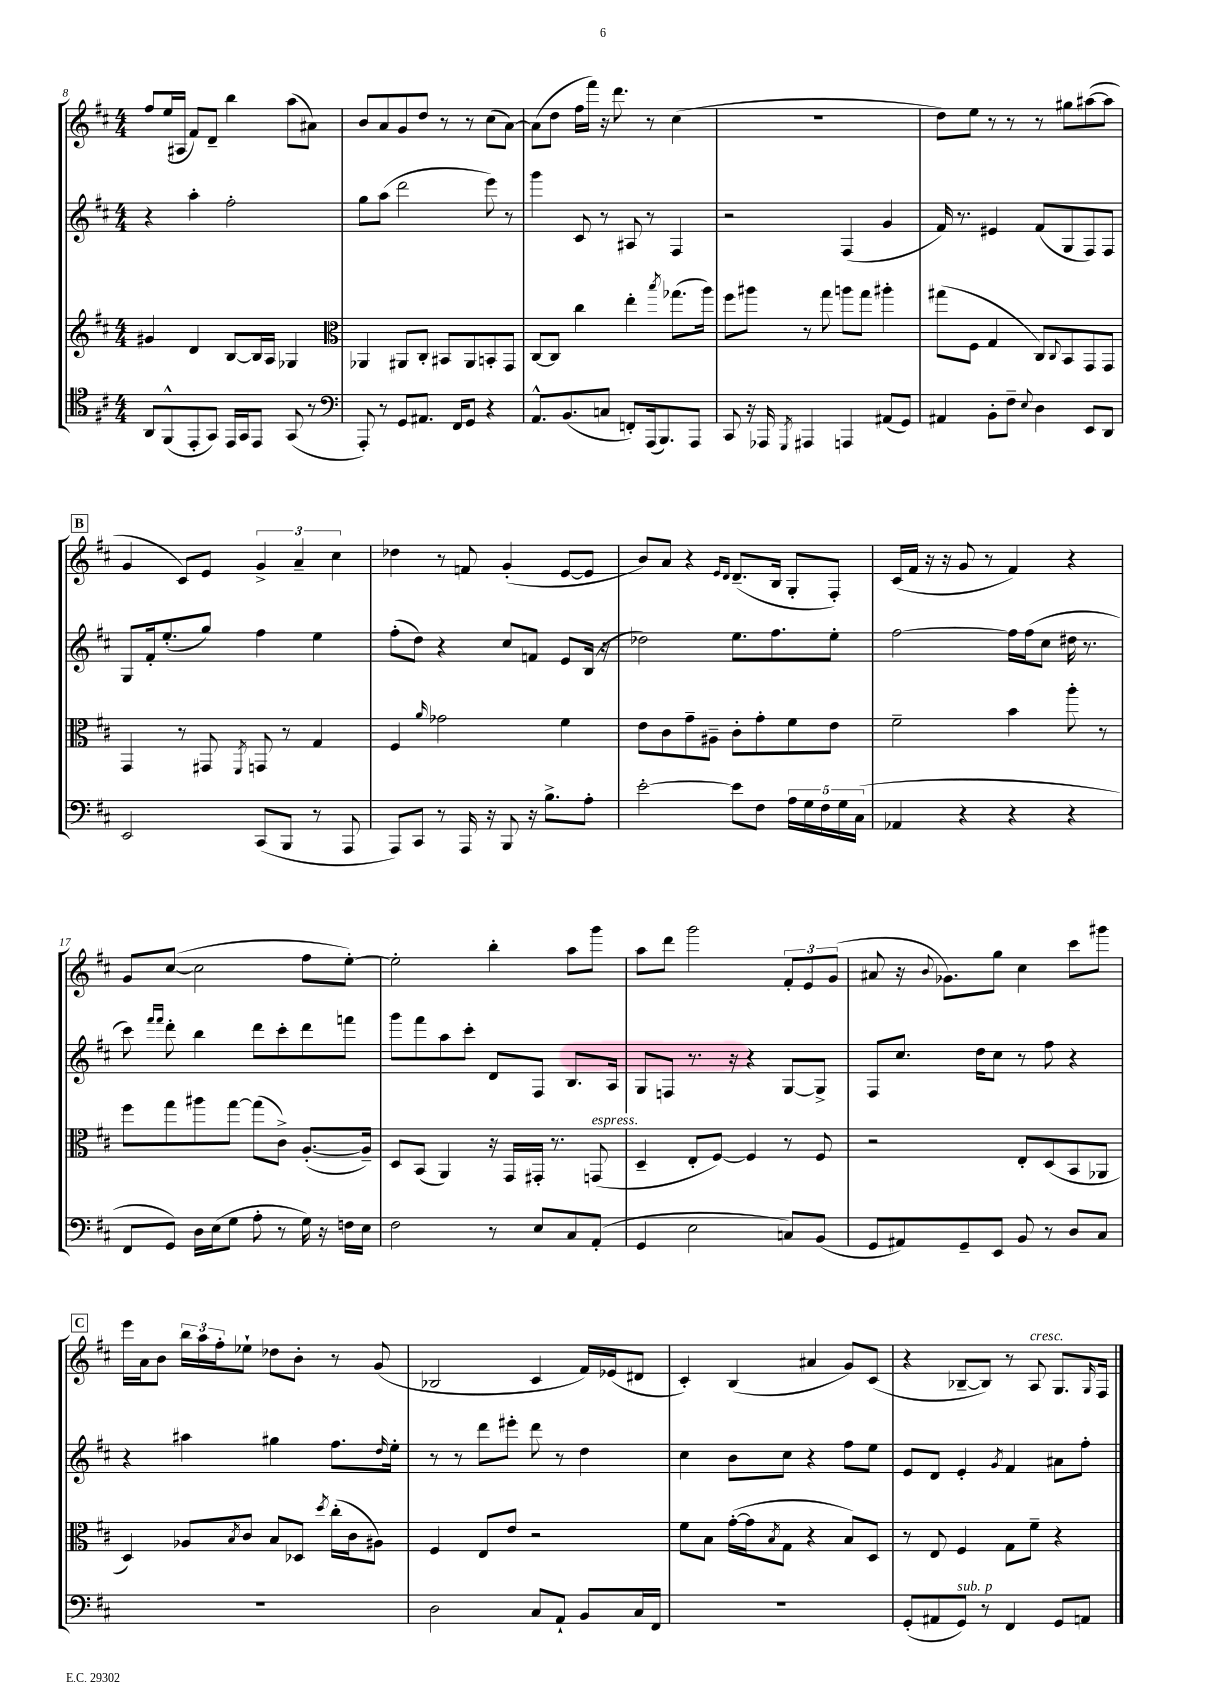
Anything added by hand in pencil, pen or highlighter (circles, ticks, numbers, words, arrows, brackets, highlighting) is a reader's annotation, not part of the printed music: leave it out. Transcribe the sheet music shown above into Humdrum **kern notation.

**kern	**kern	**kern	**kern
*part4	*part3	*part2	*part1
*staff4	*staff3	*staff2	*staff1
*clefC4	*clefG2	*clefG2	*clefG2
*k[f#c#]	*k[f#c#]	*k[f#c#]	*k[f#c#]
*M4/4	*M4/4	*M4/4	*M4/4
=8	=8	=8	=8
8AA/L	4g#X/	4r	8ff#/L
(8FF#^^/	.	.	(16ee/L
.	.	.	16A#X/JJ
8EE'/	4d/	4aa'\	8f#/L)
8GG/J)	.	.	8d~/J
16EE/LL	[8B/L	2ff#'\	4bb\
16GG/J	.	.	.
8EE/J	16B/L]	.	.
.	16A/JJ	.	.
(8GG/	4G-X/	.	(8aa\L
8r	.	.	8a#X\J)
=9	=9	=9	=9
*clefF4	*clefC3	*	*
8AAA'/)	4AA-X/	8gg\L	8b/L
8r	.	(8aa\J	8a/
8GG/L	8AA#X/L	2ddd\	8g/
8.AA#X/J	8C#'/J	.	8dd/J
.	8BB#X/L	.	8r
16FF#/KL	.	.	.
8GG/J	8AA#/	.	8r
4r	8BBn'/	8eee\)	(8cc#\L
.	8GG/J	8r	[8a\J)
=10	=10	=10	=10
8.AA^^/L	[8C#/L	4ggg\	(8a\L]
.	8C#/J]	.	8dd\J
(8.BB/	.	.	.
.	4cc#\	8c#/	16ff#\LL
.	.	.	16fff#\JJ)
8Cn/J	.	8r	16r
.	.	.	8.ddd\
8FFn'/L)	4ee'\	8A#X/	.
(16AAA/k	.	8r	8r
8.BBB/)	.	.	.
.	8qbb/	.	.
.	(8.gg-X\L	4F#/	(4cc#\
8AAA/J	.	.	.
.	16aa\Jk)	.	.
=11	=11	=11	=11
8CC#/	8ff#\L	2r	1r
16r	8aa#X\J	.	.
16AAA-X/	.	.	.
8qGGG/	.	.	.
4AAA#X/	8r	.	.
.	8gg\	.	.
4AAAn/	8aan\L	(4F#/	.
.	8gg\J	.	.
(8AA#X/L	4aa#X'\	4g/	.
8GG/J)	.	.	.
=12	=12	=12	=12
4AA#X/	(8gg#X\L	16f#/)	8dd\L)
.	.	8.r	.
.	8F#\J	.	8ee\J
8BB'\L	4G/	4e#X/	8r
8F#~\J	.	.	8r
8qqE/	.	.	.
4D\	8C#/L)	(8f#/L	8r
.	8qqC#/	.	.
.	8BB/	8G/	8gg#X\L
8EE/L	8GG/	8F#/)	([8aa#X\
8DD/J	8GG/J	8F#/J	8aa#\J]
!!LO:LB:g=z
!!LO:REH:place=s1:t=B
=13	=13	=13	=13
2EE/	4GG/	8G/L	4g/
.	.	16f#'/k	.
.	.	(8.ee'/	.
.	8r	.	8c#/L)
.	8GG#X/	8gg/J)	8e/J
.	8qFF#/	.	.
(8CC#/L	8GGn/	4ff#\	6g^/
8BBB/J	8r	.	.
.	.	.	6a~/
8r	4G/	4ee\	.
.	.	.	6cc#\
8AAA/	.	.	.
=14	=14	=14	=14
8AAA/L)	4F#/	(8ff#'\L	4dd-X\
8CC#/J	.	8dd\J)	.
.	16qqa/	.	.
8r	2g-X\	4r	8r
16AAA/	.	.	8fn/
16r	.	.	.
8BBB/	.	8cc#/L	(4g'/
16r	.	8fn/J	.
8.B^\L	.	.	.
.	4f#\	8e/L	[8e/L
8A'\J	.	(16B/Jk	8e/J]
.	.	16r	.
=15	=15	=15	=15
[2e'\	8e\L	2dd-X\)	8b/L)
.	8c#\	.	8a/J
.	8g~\	.	4r
.	8A#X~\J	.	.
.	.	.	16qqe/LL
.	.	.	16qqd/JJ
8e\L]	8c#'\L	8.ee\L	(8.d~/L
8F#\J	8g'\	.	.
.	.	8.ff#\	16B/Jk
20A\LL	8f#\	.	8G'/L
20G\	.	.	.
20F#\	.	.	.
.	8e\J	8ee'\J	8F#'/J)
20G\	.	.	.
(20C#\JJ	.	.	.
=16	=16	=16	=16
4AA-X/	2f#~\	[2ff#\	(16c#/LL
.	.	.	16f#/JJ
.	.	.	16r
.	.	.	16r
4r	.	.	8g/
.	.	.	8r
4r	4b\	16ff#\LL]	4f#/)
.	.	(16ff#\J	.
.	.	8cc#\J	.
4r	8aa'\	16dd#X\	4r
.	.	8.r	.
.	8r	.	.
!!LO:LB:g=z
=17	=17	=17	=17
8FF#/L	8ff#\L	8ccc#\)	8g/L
.	.	16qqfff#/LL	.
.	.	16qqfff#/JJ	.
8GG/J)	8gg\	8ddd'\	([8cc#/J
16D\LL	8aa#X\	4bb\	2cc#\]
(16E\J	.	.	.
8G\J	[8gg\J	.	.
8A'\	(8gg\L]	8ddd\L	.
8r	8c#^\J)	8ccc#'\	.
16G\)	([8.A'/L	8ddd\	8ff#\L
16r	.	.	.
16Fn\LL	.	8fffn\J	[8ee'\J)
16E\JJ	16A~/Jk])	.	.
=18	=18	=18	=18
2F#\	8D/L	8ggg\L	2ee'\]
.	(8BB/J	8fff#\	.
.	4AA/)	8aa\	.
.	.	8ccc#'\J	.
8r	16r	8d/L	4bb'\
.	16GG/LL	.	.
8E/L	16GG#X'/JJ	8F#/J	.
.	8.r	.	.
8C#/	.	8.B/L	8aa\L
!	!LO:TX:a:i:t=espress.	!	!
(8AA'/J	(8GGn/	.	8ggg\J
.	.	16A/Jk	.
=19	=19	=19	=19
4GG/	4D~/	8G/L	8aa\L
.	.	8Fn/J	8ddd\J
2E\	8E'/L	8.r	2ggg\
.	[8F#/J)	.	.
.	.	16r	.
.	4F#/]	4r	.
8Cn/L)	8r	[8G/L	12f#'/L
.	.	.	12e/
(8BB/J	8F#/	8G^/J]	.
.	.	.	(12g/J
=20	=20	=20	=20
8GG/L	2r	8F#/L	8a#X/
8AA#X/)	.	8.cc#/J	16r
.	.	.	8qqb/
.	.	.	8.g-X\L)
8GG~/	.	.	.
.	.	16dd\KL	.
8EE/J	.	8cc#\J	8gg\J
8BB/	8E'/L	8r	4cc#\
8r	(8D/	8ff#\	.
8D/L	8BB/	4r	8ccc#\L
8C#/J	8AA-X/J	.	8ggg#X\J
!!LO:LB:g=z
!!LO:REH:place=s1:t=C
=21	=21	=21	=21
1r	4D/)	4r	16eee\LL
.	.	.	16a\J
.	.	.	8b\J
.	8A-X/L	4aa#X\	24bb\LL
.	.	.	24aa\
.	.	.	24ff#'\J
.	8qB/	.	.
.	8c#/J	.	8ee-X`\J
.	8B/L	4gg#X\	8dd-X\L
.	8D-X/J	.	8b'\J
.	8qdd/	.	.
.	(16cc#'\LL	8.ff#\L	8r
.	16c#\J	.	.
.	8A#X\J)	.	(8g/
.	.	16qqdd/	.
.	.	16ee'\Jk	.
=22	=22	=22	=22
2D\	4F#/	8r	2B-X/
.	.	8r	.
.	8E/L	8ddd\L	.
.	8e/J	8eee#X'\J	.
8C#/L	2r	8ddd\	4c#/
8AA`/J	.	8r	.
8BB/L	.	4dd\	16f#/LL)
.	.	.	(16e-X/J
16C#/L	.	.	8d#X/J
16FF#/JJ	.	.	.
=23	=23	=23	=23
1r	8f#\L	4cc#\	4c#'/)
.	8B\J	.	.
.	([16g'\LL	8b\L	(4B/
.	16g\J]	.	.
.	8qB/	.	.
.	8G\J	8cc#\J	.
.	4r	4r	4a#X/
.	8B/L)	8ff#\L	8g/L)
.	8D/J	8ee\J	(8c#/J
=24	=24	=24	=24
(8GG'/L	8r	8e/L	4r
8AA#X/	8E/	8d/J	.
!LO:TX:a:i:t=sub. p	!	!	!
8GG/J)	4F#/	4e'/	[8B-X~/L
8r	.	.	8B-/J])
.	.	8qg/	.
4FF#/	8G\L	4f#/	8r
!	!	!	!LO:TX:a:i:t=cresc.
.	8f#~\J	.	8A/
8GG/L	4r	8a#X\L	8.G/L
8AAn/J	.	8ff#'\J	.
.	.	.	16qqG/
.	.	.	16F#/Jk
==	==	==	==
*-	*-	*-	*-
